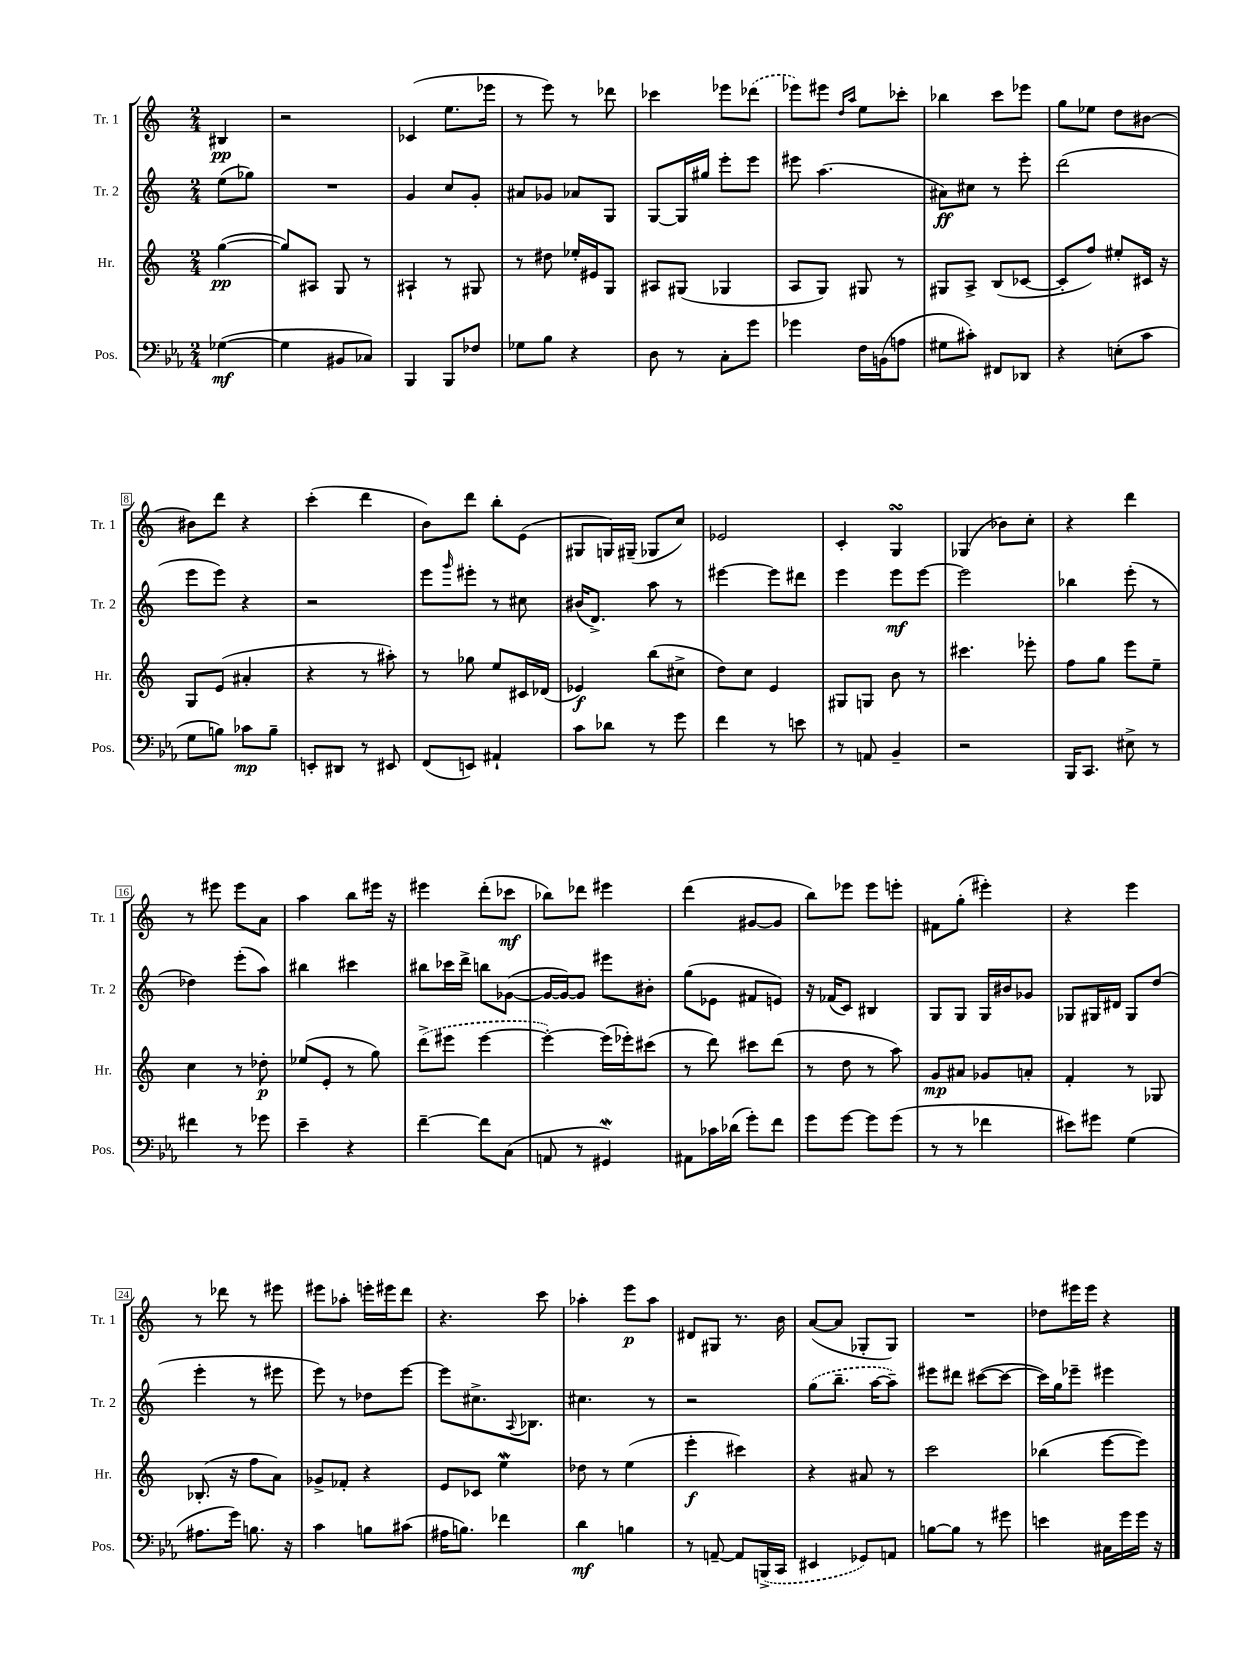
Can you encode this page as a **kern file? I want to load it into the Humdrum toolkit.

**kern	**dynam	**kern	**dynam	**kern	**dynam	**kern	**dynam
*part4	*part4	*part3	*part3	*part2	*part2	*part1	*part1
*staff4	*staff4	*staff3	*staff3	*staff2	*staff2	*staff1	*staff1
*I"Pos.	*	*I"Hr.	*	*I"Tr. 2	*	*I"Tr. 1	*
*I'Pos.	*	*I'Hr.	*	*I'Tr. 2	*	*I'Tr. 1	*
*clefF4	*	*clefG2	*	*clefG2	*	*clefG2	*
*k[b-e-a-]	*	*k[]	*	*k[]	*	*k[]	*
*M2/4	*	*M2/4	*	*M2/4	*	*M2/4	*
=	=	=	=	=	=	=	=
([4G-X\	mf	([4gg\	pp	(8ee\L	.	4B#X/	pp
.	.	.	.	8gg-X\J)	.	.	.
=1	=1	=1	=1	=1	=1	=1	=1
4G-\]	.	8gg/L])	.	2r	.	2r	.
.	.	8A#X/J	.	.	.	.	.
8BB#X/L	.	8G/	.	.	.	.	.
8C-X/J)	.	8r	.	.	.	.	.
=2	=2	=2	=2	=2	=2	=2	=2
4BBB-/	.	4A#X`/	.	4g/	.	(4c-X/	.
8BBB-/L	.	8r	.	8cc/L	.	8.ee\L	.
8F-X/J	.	8G#X/	.	8g'/J	.	.	.
.	.	.	.	.	.	16eee-X\Jk	.
=3	=3	=3	=3	=3	=3	=3	=3
8G-X\L	.	8r	.	8a#X/L	.	8r	.
8B-\J	.	8dd#X\	.	8g-X/J	.	8eee\)	.
4r	.	16ee-X'/LL	.	8a-X/L	.	8r	.
.	.	16e#X/J	.	.	.	.	.
.	.	8G/J	.	8G/J	.	8ddd-X\	.
=4	=4	=4	=4	=4	=4	=4	=4
8D\	.	8A#X/L	.	[8G/L	.	4ccc-X\	.
8r	.	(8G#X/J	.	16G/L]	.	.	.
.	.	.	.	16gg#X/JJ	.	.	.
8C'\L	.	4G-X/	.	8eee'\L	.	8eee-X\L	.
8g\J	.	.	.	8eee\J	.	(8ddd-X\J	.
=5	=5	=5	=5	=5	=5	=5	=5
4g-X\	.	8A/L	.	8eee#X\	.	8eee-X\L)	.
.	.	8G/J)	.	(4.aa\	.	8eee#X\J	.
.	.	.	.	.	.	16qqdd/LL	.
.	.	.	.	.	.	16qqaa/JJ	.
16F\LL	.	8G#X/	.	.	.	8ee\L	.
(16BBn\J	.	.	.	.	.	.	.
8An\J	.	8r	.	.	.	8ccc-X'\J	.
=6	=6	=6	=6	=6	=6	=6	=6
8G#X\L	.	8G#X/L	.	8a#X\L)	ff	4bb-X\	.
8c#X'\J)	.	8A^/J	.	8cc#X\J	.	.	.
8FF#X/L	.	(8B/L	.	8r	.	8ccc\L	.
8DD-X/J	.	[8c-X/J	.	8eee'\	.	8eee-X\J	.
=7	=7	=7	=7	=7	=7	=7	=7
4r	.	8c-'/L]	.	(2ddd\	.	8gg\L	.
.	.	8ff/J)	.	.	.	8ee-X\J	.
(8En'\L	.	8ee#X'/L	.	.	.	8dd\L	.
8c\J	.	16c#X/Jk	.	.	.	[8b#X\J	.
.	.	16r	.	.	.	.	.
!!LO:LB:g=z
=8	=8	=8	=8	=8	=8	=8	=8
8G\L	.	8G/L	.	8eee\L	.	8b#X\L]	.
8Bn\J)	.	(8e/J	.	8eee\J)	.	8ddd\J	.
8c-X\L	mp	4a#X'/	.	4r	.	4r	.
8B~\J	.	.	.	.	.	.	.
=9	=9	=9	=9	=9	=9	=9	=9
8EEn'/L	.	4r	.	2r	.	(4ccc'\	.
8DD#X/J	.	.	.	.	.	.	.
8r	.	8r	.	.	.	4ddd\	.
8EE#X/	.	8aa#X'\)	.	.	.	.	.
=10	=10	=10	=10	=10	=10	=10	=10
(8FF/L	.	8r	.	8eee\L	.	8b\L)	.
.	.	.	.	16qqggg/	.	.	.
8EEn/J)	.	8gg-X\	.	8eee#X'\J	.	8ddd\J	.
4AA#X`/	.	8ee/L	.	8r	.	8bb'\L	.
.	.	16c#X/L	.	8cc#X\	.	(8e\J	.
.	.	(16d-X/JJ	.	.	.	.	.
=11	=11	=11	=11	=11	=11	=11	=11
8c\L	.	4e-X/)	f	(16b#X/KL	.	8G#X/L	.
.	.	.	.	8.d^/J)	.	.	.
8d-X\J	.	.	.	.	.	16Gn/L)	.
.	.	.	.	.	.	(16G#X~/JJ	.
8r	.	(8bb\L	.	8aa\	.	8G-X/L	.
8g\	.	8cc#X^\J	.	8r	.	8cc/J)	.
=12	=12	=12	=12	=12	=12	=12	=12
4f\	.	8dd\L)	.	[4eee#X\	.	2e-X/	.
.	.	8cc\J	.	.	.	.	.
8r	.	4e/	.	8eee#\L]	.	.	.
8en\	.	.	.	8ddd#X\J	.	.	.
=13	=13	=13	=13	=13	=13	=13	=13
8r	.	8G#X/L	.	4eee\	.	4c'/	.
8AAn/	.	8Gn/J	.	.	.	.	.
4BB-~/	.	8b\	.	8eee\L	mf	4GsSSS/	.
.	.	8r	.	[8eee\J	.	.	.
=14	=14	=14	=14	=14	=14	=14	=14
2r	.	4.ccc#X\	.	2eee\]	.	(4G-X/	.
.	.	.	.	.	.	8b-X\L)	.
.	.	8eee-X'\	.	.	.	8cc'\J	.
=15	=15	=15	=15	=15	=15	=15	=15
16BBB-/KL	.	8ff\L	.	4bb-X\	.	4r	.
8.CC/J	.	.	.	.	.	.	.
.	.	8gg\J	.	.	.	.	.
8E#X^\	.	8eee\L	.	(8eee'\	.	4ddd\	.
8r	.	8ee~\J	.	8r	.	.	.
!!LO:LB:g=z
=16	=16	=16	=16	=16	=16	=16	=16
4f#X\	.	4cc\	.	4dd-X\)	.	8r	.
.	.	.	.	.	.	8eee#X\	.
8r	.	8r	.	(8eee'\L	.	8eee#\L	.
8g-X\	.	8dd-X'\	p	8aa\J)	.	8a\J	.
=17	=17	=17	=17	=17	=17	=17	=17
4e-~\	.	(8ee-X/L	.	4bb#X\	.	4aa\	.
.	.	8e'/J	.	.	.	.	.
4r	.	8r	.	4ccc#X\	.	8bb\L	.
.	.	8gg\)	.	.	.	16eee#X\Jk	.
.	.	.	.	.	.	16r	.
=18	=18	=18	=18	=18	=18	=18	=18
[4f~\	.	(8ddd^\L	.	8bb#X\L	.	4eee#X\	.
.	.	8eee#X\J	.	16ccc-X\L	.	.	.
.	.	.	.	16ddd^\JJ	.	.	.
8f\L]	.	[4eee#\	.	8bbn\L	.	(8ddd'\L	.
(8C\J	.	.	.	([8g-X\J	.	8ccc-X\J	mf
=19	=19	=19	=19	=19	=19	=19	=19
8AAn/	.	4eee#'\_)	.	16g-/LL_	.	8bb-X\L)	.
.	.	.	.	16g-/J_)	.	.	.
8r	.	.	.	8g-/J]	.	8ddd-X\J	.
4GG#XW/)	.	(16eee#\LL]	.	8eee#X\L	.	4eee#X\	.
.	.	16eee-X'\J)	.	.	.	.	.
.	.	(8ccc#X\J	.	8b#X'\J	.	.	.
=20	=20	=20	=20	=20	=20	=20	=20
8AA#X\L	.	8r	.	(8gg\L	.	(4ddd\	.
16c-X\L	.	8ddd\)	.	8e-X\J	.	.	.
(16d-X\JJ	.	.	.	.	.	.	.
8g'\L)	.	8ccc#X\L	.	8f#X/L	.	[8g#X/L	.
8f\J	.	(8ddd\J	.	8en/J)	.	8g#/J]	.
=21	=21	=21	=21	=21	=21	=21	=21
8g\L	.	8r	.	16r	.	8bb\L)	.
.	.	.	.	(16f-X/KL	.	.	.
[8g\J	.	8dd\	.	8c/J)	.	8eee-X\J	.
8g\L]	.	8r	.	4B#X/	.	8eee-\L	.
(8g\J	.	8aa\)	.	.	.	8eeen'\J	.
=22	=22	=22	=22	=22	=22	=22	=22
8r	.	8g/L	mp	8G/L	.	8f#X\L	.
8r	.	8a#X/J	.	8G/J	.	(8gg'\J	.
4f-X\	.	8g-X/L	.	16G/LL	.	4eee#X'\)	.
.	.	.	.	16b#X/J	.	.	.
.	.	8an'/J	.	8g-X/J	.	.	.
=23	=23	=23	=23	=23	=23	=23	=23
8e#X\L)	.	4f'/	.	8G-X/L	.	4r	.
8g#X\J	.	.	.	16G#X/L	.	.	.
.	.	.	.	16d#X/JJ	.	.	.
(4G\	.	8r	.	8G#/L	.	4eee\	.
.	.	8G-X/	.	(8dd/J	.	.	.
!!LO:LB:g=z
=24	=24	=24	=24	=24	=24	=24	=24
8.A#X\L	.	(8.B-X'/	.	4eee'\	.	8r	.
.	.	.	.	.	.	8ddd-X\	.
16g\Jk)	.	16r	.	.	.	.	.
8.Bn\	.	8ff\L	.	8r	.	8r	.
.	.	8a\J)	.	8eee#X\	.	8eee#X\	.
16r	.	.	.	.	.	.	.
=25	=25	=25	=25	=25	=25	=25	=25
4c\	.	8g-X^/L	.	8eee\)	.	8eee#X\L	.
.	.	8f-X'/J	.	8r	.	8aa-X'\J	.
8Bn\L	.	4r	.	8dd-X\L	.	16eeen'\LL	.
.	.	.	.	.	.	16eee#X\J	.
(8c#X\J	.	.	.	[8eee\J	.	8ddd\J	.
=26	=26	=26	=26	=26	=26	=26	=26
16A#X\KL	.	8e/L	.	8eee\L]	.	4.r	.
8.Bn\J)	.	.	.	.	.	.	.
.	.	8c-X/J	.	8.cc#X^\	.	.	.
4f-X\	.	4eeW\	.	.	.	.	.
.	.	.	.	8qqA/	.	.	.
.	.	.	.	8.B-X\J	.	.	.
.	.	.	.	.	.	8ccc\	.
=27	=27	=27	=27	=27	=27	=27	=27
4d\	mf	8dd-X\	.	4.cc#X\	.	4aa-X'\	.
.	.	8r	.	.	.	.	.
4Bn\	.	(4ee\	.	.	.	8eee\L	p
.	.	.	.	8r	.	8aa-\J	.
=28	=28	=28	=28	=28	=28	=28	=28
8r	.	4eee'\	f	2r	.	8d#X/L	.
[8AAn~/	.	.	.	.	.	8G#X/J	.
8AA/L]	.	4ccc#X\)	.	.	.	8.r	.
(16BBBn^/L	.	.	.	.	.	.	.
16CC/JJ	.	.	.	.	.	16b\	.
=29	=29	=29	=29	=29	=29	=29	=29
4EE#X/	.	4r	.	(8gg\L	.	([8a/L	.
.	.	.	.	8.bb~\J	.	8a/J]	.
8GG-X/L)	.	8a#X/	.	.	.	8G-X'/L	.
.	.	.	.	[16aa\KL	.	.	.
8AAn/J	.	8r	.	8aa~\J])	.	8G-/J)	.
=30	=30	=30	=30	=30	=30	=30	=30
[8Bn\L	.	2ccc\	.	8eee#X\L	.	2r	.
8B\J]	.	.	.	8ddd#X\J	.	.	.
8r	.	.	.	([8ccc#X\L	.	.	.
8g#X\	.	.	.	8ccc#\J_	.	.	.
=31	=31	=31	=31	=31	=31	=31	=31
4en\	.	(4bb-X\	.	16ccc#\LL])	.	8dd-X\L	.
.	.	.	.	16gg\J	.	.	.
.	.	.	.	8eee-X~\J	.	16eee#X\L	.
.	.	.	.	.	.	16eee#\JJ	.
16C#X\LL	.	[8eee\L	.	4eee#X\	.	4r	.
16g\	.	.	.	.	.	.	.
16g\JJ	.	8eee\J])	.	.	.	.	.
16r	.	.	.	.	.	.	.
==	==	==	==	==	==	==	==
*-	*-	*-	*-	*-	*-	*-	*-
